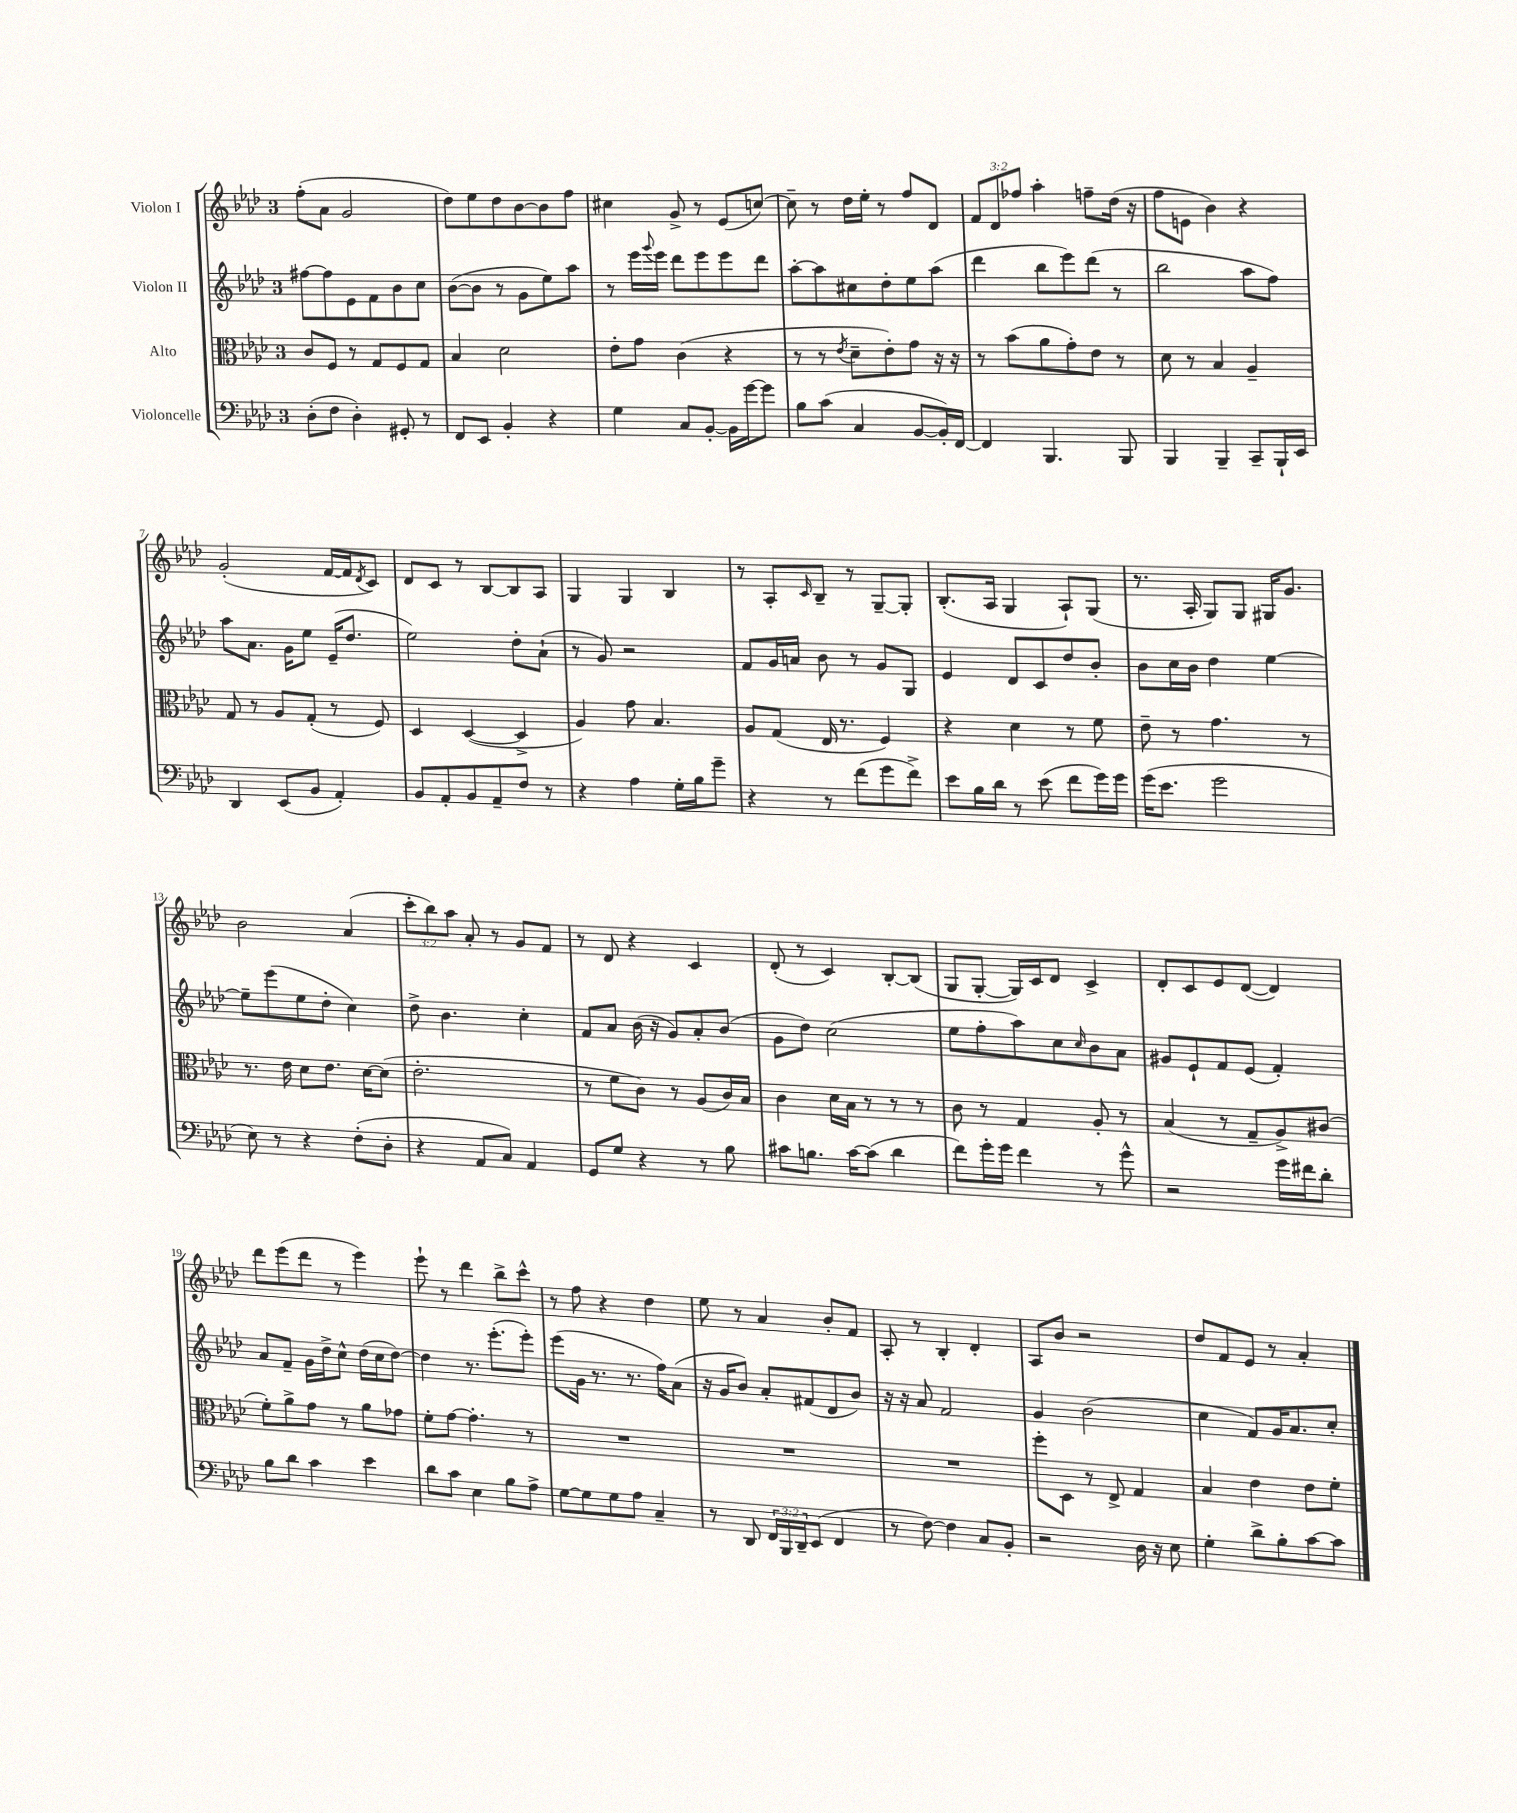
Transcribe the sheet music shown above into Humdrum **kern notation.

**kern	**kern	**kern	**kern
*staff4	*staff3	*staff2	*staff1
*clefF4	*clefC3	*clefG2	*clefG2
*k[b-e-a-d-]	*k[b-e-a-d-]	*k[b-e-a-d-]	*k[b-e-a-d-]
*M3/4	*M3/4	*M3/4	*M3/4
(8D-'	8c	[8ff#	(8ff'
8F	8F	8ff#]	8a-
4D-')	8r	8e-	2g
.	8G	8f	.
8GG#'	8F	8b-	.
8r	8G	8cc	.
=	=	=	=
8FF	4B-	([8b-	8dd-)
8EE-	.	8b-]	8ee-
4BB-'	2d-	8r	8dd-
.	.	8g	[8b-
4r	.	8ee-)	8b-]
.	.	8aa-	8ff
=	=	=	=
4G	8e-'	8r	4cc#
.	8g	16eee-	.
.	.	8qqggg	.
.	.	16eee-	.
8C	(4c	8ddd-	8g^
[8BB-'	.	8eee-	8r
16BB-]	4r	8eee-	(8e-
[16g	.	.	.
8g]	.	8ddd-	[8cc)
=	=	=	=
8B-	8r	[8aa-'	8cc~]
(8c	8r	8aa-]	8r
.	8qe-	.	.
4C	8d-~	8cc#	16dd-
.	.	.	16ee-'
.	8e-')	8dd-'	8r
[8BB-	8g	8ee-	8ff
16BB-'])	16r	(8aa-	8d-
[16FF	16r	.	.
=	=	=	=
4FF]	8r	4ddd-	12f
.	.	.	12d-
.	(8b-	.	.
.	.	.	12ff-
4.BBB-	8a-	8bb-	4aa-'
.	8g')	8eee-)	.
.	8e-	(8ddd-	8ff~
8BBB-	8r	8r	(16dd-
.	.	.	16r
=	=	=	=
4BBB-	8d-	2bb-	8ff
.	8r	.	8e
4BBB-~	4B-	.	4b-)
8CC~	4A-~	8aa-	4r
16BBB-`	.	8ff)	.
16EE-	.	.	.
=	=	=	=
4DD-	8G	8aa-	(2g'
.	8r	8.a-	.
(8EE-	8A-	.	.
.	.	16g	.
8BB-	(8G'	8ee-	.
4AA-')	8r	(16e-~	[16f
.	.	8.dd-	16f]
.	.	.	8qd-
.	8F)	.	8c)
=	=	=	=
8BB-	4D-	2ee-)	8d-
8AA-'	.	.	8c
8BB-	([4D-	.	8r
8AA-~	.	.	[8B-
8F	4D-^]	8dd-'	8B-]
8r	.	(8a-`	8A-
=	=	=	=
4r	4A-)	8r	4G
.	.	8g)	.
4A-	8g	2r	4G
.	4.B-	.	.
16G'	.	.	4B-
16B-	.	.	.
8g~	.	.	.
=	=	=	=
4r	8A-	8f	8r
.	(8G	16g	8A-'
.	.	16a	.
.	.	.	16qqc
8r	16E-	8b-	8B-~
.	8.r	.	.
(8f	.	8r	8r
8g	4F)	8g	[8G~
8f^)	.	8G	8G']
=	=	=	=
8e-	4r	4e-	(8.B-'
16B-	.	.	.
16d-	.	.	16A-
8r	4d-	8d-	4G
(8e-	.	8c	.
8f	8r	8dd-	8A-`)
16g)	8f	8b-'	(8G
16g	.	.	.
=	=	=	=
(16g	8e-~	8b-	8.r
8.e-	.	.	.
.	8r	16cc	.
.	.	16b-	16A-'
2g	4.g	4dd-	8G)
.	.	.	8G
.	.	[4ee-	16G#
.	.	.	8.g
.	8r	.	.
=	=	=	=
8E-)	8.r	8ee-~]	2b-
8r	.	(8eee-	.
.	16e-	.	.
4r	8d-	8ee-	.
.	8.e-	8dd-'	.
(8F'	.	4cc)	(4a-
.	[16d-	.	.
8D-'	(8d-]	.	.
=	=	=	=
4r	2.e-'	8dd-^	12ccc'
.	.	.	12bb-)
.	.	4.b-	.
.	.	.	12aa-
8AA-	.	.	8a-'
8C)	.	.	8r
4AA-	.	4cc'	8g
.	.	.	8f
=	=	=	=
8GG	8r	8f	8r
8G	8f	8a-	8d-
4r	8c)	(16b-	4r
.	.	16r	.
.	8r	8g)	.
8r	(8A-	8a-'	4c
8B-	16c)	(8b-	.
.	16B-	.	.
=	=	=	=
8c#	4c	8g	(8d-'
8.B	.	8dd-)	8r
.	16d-	(2cc	4c)
[16c#	16B-	.	.
(8c#]	8r	.	.
4d-	8r	.	[8B-'
.	8r	.	(8B-]
=	=	=	=
8f)	8c	8ee-	8G
16g'	8r	8ff'	[8G'
16g	.	.	.
4f	4G	8aa-)	16G])
.	.	.	16c
.	.	8cc	8d-
.	.	16qqcc	.
8r	8A-'	8b-	4c^
8g^^	8r	8a-	.
=	=	=	=
2r	(4B-	8g#	8d-'
.	.	8e-`	8c
.	8r	8f	8e-
.	8G~	(8e-	([8d-
16g	8A-^)	4f')	4d-])
16f#	.	.	.
8d-'	(8c#	.	.
=	=	=	=
8B-	8f')	8a-	8ddd-
8d-	8a-^	8f~	(8eee-
4c	8g	16g	8ddd-
.	.	16dd-^	.
.	8r	8cc^^	8r
4e-	8a-	(16dd-	4eee-)
.	.	16cc	.
.	8g-	[8dd-)	.
=	=	=	=
8d-	8f'	4dd-]	8eee-`
8c	[8g	.	8r
4E-	4.g']	8.r	4ddd-
.	.	(8.eee-'	.
8B-	.	.	8bb-^
8A-^	8r	8eee-')	8ccc^^
=	=	=	=
[8G	2.r	(8eee-	8r
8G]	.	16g	8ff
.	.	8.r	.
8G	.	.	4r
8A-	.	8.r	.
4C~	.	.	4dd-
.	.	16ff)	.
.	.	(8a-	.
=	=	=	=
8r	2.r	16r	8ee-
.	.	16g	.
8DD-	.	8b-)	8r
24FF	.	8a-'	4a-
24BBB-	.	.	.
24DD-~	.	.	.
(8EE-	.	(8f#	.
4FF	.	8d-	8b-'
.	.	8b-)	8f
=	=	=	=
8r	2.r	16r	8A-'
.	.	16r	.
[8F)	.	8a-	8r
4F]	.	2f	4B-'
8C	.	.	4d-'
8BB-'	.	.	.
=	=	=	=
2r	8ff'	4g	8A-
.	8D-	.	8b-
.	8r	(2b-	2r
.	8E-^	.	.
16D-	4G	.	.
16r	.	.	.
8E-	.	.	.
=	=	=	=
4G'	4B-	4cc	8dd-
.	.	.	8f
8d-^	4e-	8f)	8e-
8B-'	.	16g	8r
.	.	8.a-	.
[8c	8e-	.	4a-'
8c]	8f'	8cc'	.
==	==	==	==
*-	*-	*-	*-
